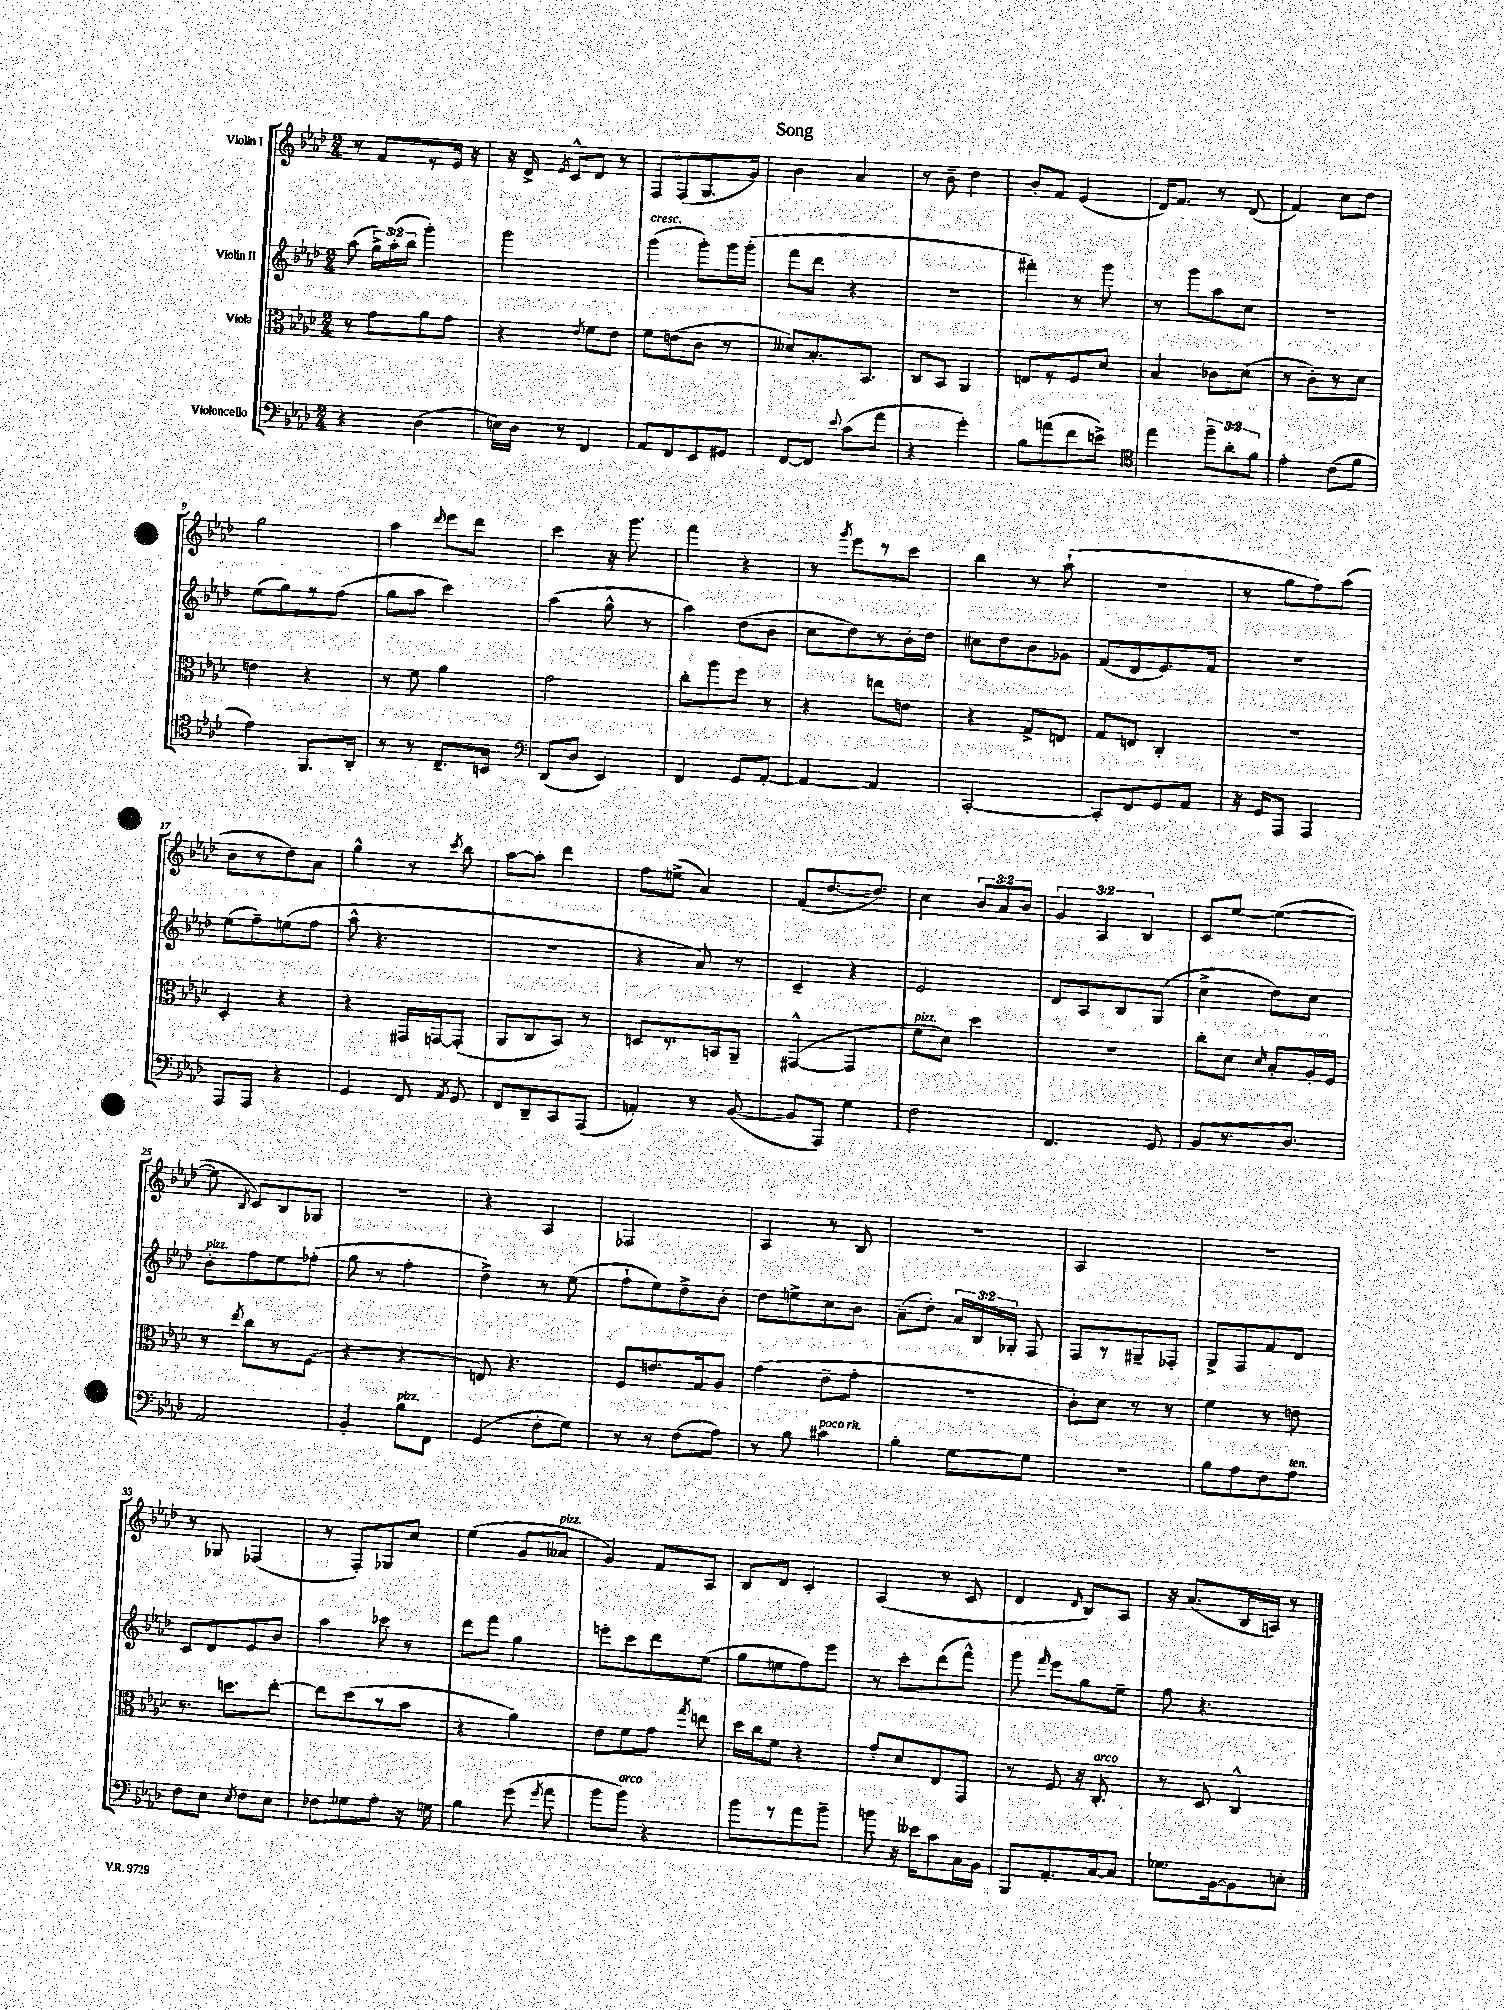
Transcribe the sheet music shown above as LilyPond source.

\header { title = "Song" }
<<
\new StaffGroup <<
\new Staff = "s0" \with { instrumentName = "Violin I" } {
    \clef treble \key aes \major \numericTimeSignature \time 2/4 \override Staff.TupletNumber.text = #tuplet-number::calc-fraction-text
    \autoBeamOff r8 f'8[ r8 ees'16] r16 |
    r16 des'16-> \acciaccatura { ees'8 } c'8[-^ des'8] r8 |
    f8[ f8( g8. g'16]) |
    bes'4 aes'4 |
    r8 bes'8-- des''4 |
    bes'8[-. f'8] ees'4( |
    des'16[) f'8.] r8 des'8( |
    f'4) c''8[ des''8] |
    g''2 |
    aes''4 \grace { des'''16 } ees'''8[ des'''8] |
    c'''4 r16 g'''8. |
    f'''4 r4 |
    r8 \acciaccatura { g'''8 } ees'''8[ r8 c'''8] |
    bes''4 r8 aes''8-!( |
    r2 |
    r8 g''8[ f''8) aes''8]( |
    bes'8[ r8 des''8) aes'8] |
    g''4-^ r8 \acciaccatura { c'''8 } bes''8 |
    aes''8[~ aes''8]-. des'''4 |
    f''8[ e''8]->( aes'4) |
    f'8[( des''8.~ des''8.]) |
    c''4 \tuplet 3/2 { bes'8[ aes'8 bes'8] } |
    \tuplet 3/2 { g'4 aes4 bes4 } |
    c'8[ ees''8]~ ees''4~( |
    ees''8 \acciaccatura { bes8 } c'8[) bes8 ges8] |
    R2 |
    r4 aes4 |
    fes2 |
    aes4 r8 bes8 |
    R2 |
    aes2 |
    r2 |
    r8 ges8 fes4( |
    r8 f8[-.) ges8 c''8] |
    ees''4( g'8[ aeses'8]^\markup { \italic "pizz." } |
    g'4) f'8[ aes8] |
    bes8[ des'8] c'4-. |
    aes4( r8 c'8 |
    des'4 \grace { des'16 } bes8[) aes8] |
    r16 aes'8.[( bes16 a16]) r8 \bar "|." |
}
\new Staff = "s1" \with { instrumentName = "Violin II" } {
    \clef treble \key aes \major \numericTimeSignature \time 2/4 \override Staff.TupletNumber.text = #tuplet-number::calc-fraction-text
    \autoBeamOff aes''8( \tuplet 3/2 { g''16[->) aes''16-.( bes''16] } g'''4-.) |
    g'''2 |
    g'''4^\markup { \italic "cresc." }( g'''8[-.) g'''16 g'''16]-.( |
    f'''8[ des'''8] r4 |
    R2 |
    fis'''4-.) r8 g'''8 |
    r8 g'''8[ aes''8 c''8] |
    R2 |
    ees''8[( g''8) r8 f''8]( |
    g''8[ aes''8] c'''4) |
    aes''4( g''8-^ r8 |
    aes''4) des''8[( bes'8] |
    c''8[ des''8) r8 bes'16-. des''16] |
    cis''8[ des''8 bes'8 ges'8] |
    f'8[( des'8 ees'8.) f'16] |
    R2 |
    ees''8[( f''8--) e''8( f''8] |
    aes''8-^ r4. |
    R2 |
    r4 aes'8) r8 |
    c'4-- r4 |
    ees'2 |
    des'8[ aes8 bes8 g8]( |
    c''4-> des''8[) c''8] |
    bes'8[-.^\markup { \italic "pizz." } f''8 ees''8 fes''8]-.( |
    g''8 r8 f''4-. |
    des''4->) r8 ees''8( |
    f''8[-! ees''8) des''8-> bes'8]-. |
    des''8[ e''8-> c''8 bes'8] |
    aes'8[--( des''8]-.) \tuplet 3/2 { aes'16[ bes16 ges16]-. } f8 |
    f8[ r8 gis8-- fes8]-. |
    g8[-> f8 f'8 des'8] |
    c'8[ des'8 ees'8 bes'8] |
    aes''4 ces'''8 r8 |
    des'''8[ f'''8] g''4 |
    e'''8[-. c'''8 des'''8 ees''8]( |
    g''8[ e''8 f''8) ees'''8] |
    r8 c'''8[-. des'''8( f'''8]-^) |
    g'''8 \grace { f'''16 } ees'''8[ g''8 ees''8]-- |
    f''8 r4. \bar "|." |
}
\new Staff = "s2" \with { instrumentName = "Viola" } {
    \clef alto \key aes \major \numericTimeSignature \time 2/4
    \autoBeamOff r8 g'8[ aes'8 g'8] |
    r4 \acciaccatura { ees'8 } f'8[ ees'8] |
    f'8[ e'8( c'8] r8 |
    deses'8[) bes8.-. bes,8.] |
    c8[ bes,8] aes,4 |
    e8[ r8 f8 des'8] |
    bes4 ces'8[ des'8]( |
    r8 c'8[-.) r8 des'8] |
    e'4 r4 |
    r8 f'8 aes'4 |
    g'2 |
    c''8[-. aes''8 f''8] r8 |
    r4 e''8[ e'8] |
    r4 g8[-> e8] |
    g8[ e8] c4-. |
    R2 |
    des4-. r4 |
    r4 gis,16[ g,16~ g,8]-.( |
    aes,8[ c8 bes,8]) r8 |
    d8[ r8. b,16 aes,8]-- |
    gis,4~-^( gis,4 |
    f'8[^\markup { \italic "pizz." } des'8]) des''4 |
    R2 |
    c''8[-. des'8] \grace { des'16 } bes8[-. aes16-. f16] |
    r8 \acciaccatura { ees''8 } c''8[ r8 f8]( |
    r4 r4 |
    e8) r4. |
    f8[ e'8. g16 aes8] |
    g'4( ees'8[-- g'8]-. |
    R2 |
    c'8[-.) des'8] r8 r8 |
    f'4 r8 e'8 |
    r8. d''8.[ ees''8]~-. |
    ees''8[ des''8( r8 bes'8] |
    r4 aes'4) |
    ees'8[ f'8 g'8] \acciaccatura { g''8 } e''8 |
    des''16[ c''16 f'8] r4 |
    g'8[-. des'8 ees8 g,8] |
    r8 f8 r16 c8.-.^\markup { \italic "arco" } |
    r8 des8 c4-^ \bar "|." |
}
\new Staff = "s3" \with { instrumentName = "Violoncello" } {
    \clef bass \key aes \major \numericTimeSignature \time 2/4 \override Staff.TupletNumber.text = #tuplet-number::calc-fraction-text
    \autoBeamOff r4 des4( |
    e16[) des16] r8 f,4 |
    aes,8[ f,8 ees,8 gis,8] |
    f,8[~ f,8] \appoggiatura { ees'8 } c'8[( aes'8] |
    r4 g'4-.) |
    bes8[ a'8( f'8 e'8]->) |
    \clef tenor ees''4 \tuplet 3/2 { f''8[-- aes'8-. f'8] } |
    ees'4-. c'8[( f'8] |
    ees'4) f,8.[ aes,16]-. |
    r8 r8 c8.[-- b,16] |
    \clef bass des,8[( des8] ees,4) |
    f,4 g,8[ aes,8]~-. |
    aes,4~ aes,4 |
    c,2~-. |
    c,8[-. f,8 g,8 aes,8] |
    r16 g,16[ aes,,8] aes,,4 |
    aes,,8[ aes,,8] r4 |
    g,4 f,8 \acciaccatura { aes,8 } g,8 |
    f,8[ des,8-- c,8 aes,,8]( |
    a,4-.) r8 bes,8~( |
    bes,8[ aes,,8]) g4 |
    f2 |
    f,4. g,8 |
    bes,8[ r8. des8.] |
    aes,2 |
    bes,4-. bes8[^\markup { \italic "pizz." } f,8] |
    g,4( f8[-. g8]) |
    r8 r8 f8[( aes8]) |
    r8 bes8 cis'4^\markup { \italic "poco rit." } |
    bes4-. g8[~ g8] |
    R2 |
    bes8[ aes8 f8 aes8]^\markup { \italic "ten." } |
    f8[ ees8] \acciaccatura { ees8 } f8[ ees8] |
    fes8[ ges8 aes8]-. r16 g16 |
    bes4 g'8( \acciaccatura { g'8 } aes'8 |
    bes'8[ bes'8]^\markup { \italic "arco" }) r4 |
    bes'8[ r8 aes'8 bes'8]-- |
    b'8 r16 eeses'16[ c'8 c16 bes,16] |
    bes,,8[ aes,8.-. c16~ c8] |
    ges8.[ bes,16~ bes,8 e8]-. \bar "|." |
}
>>
>>
